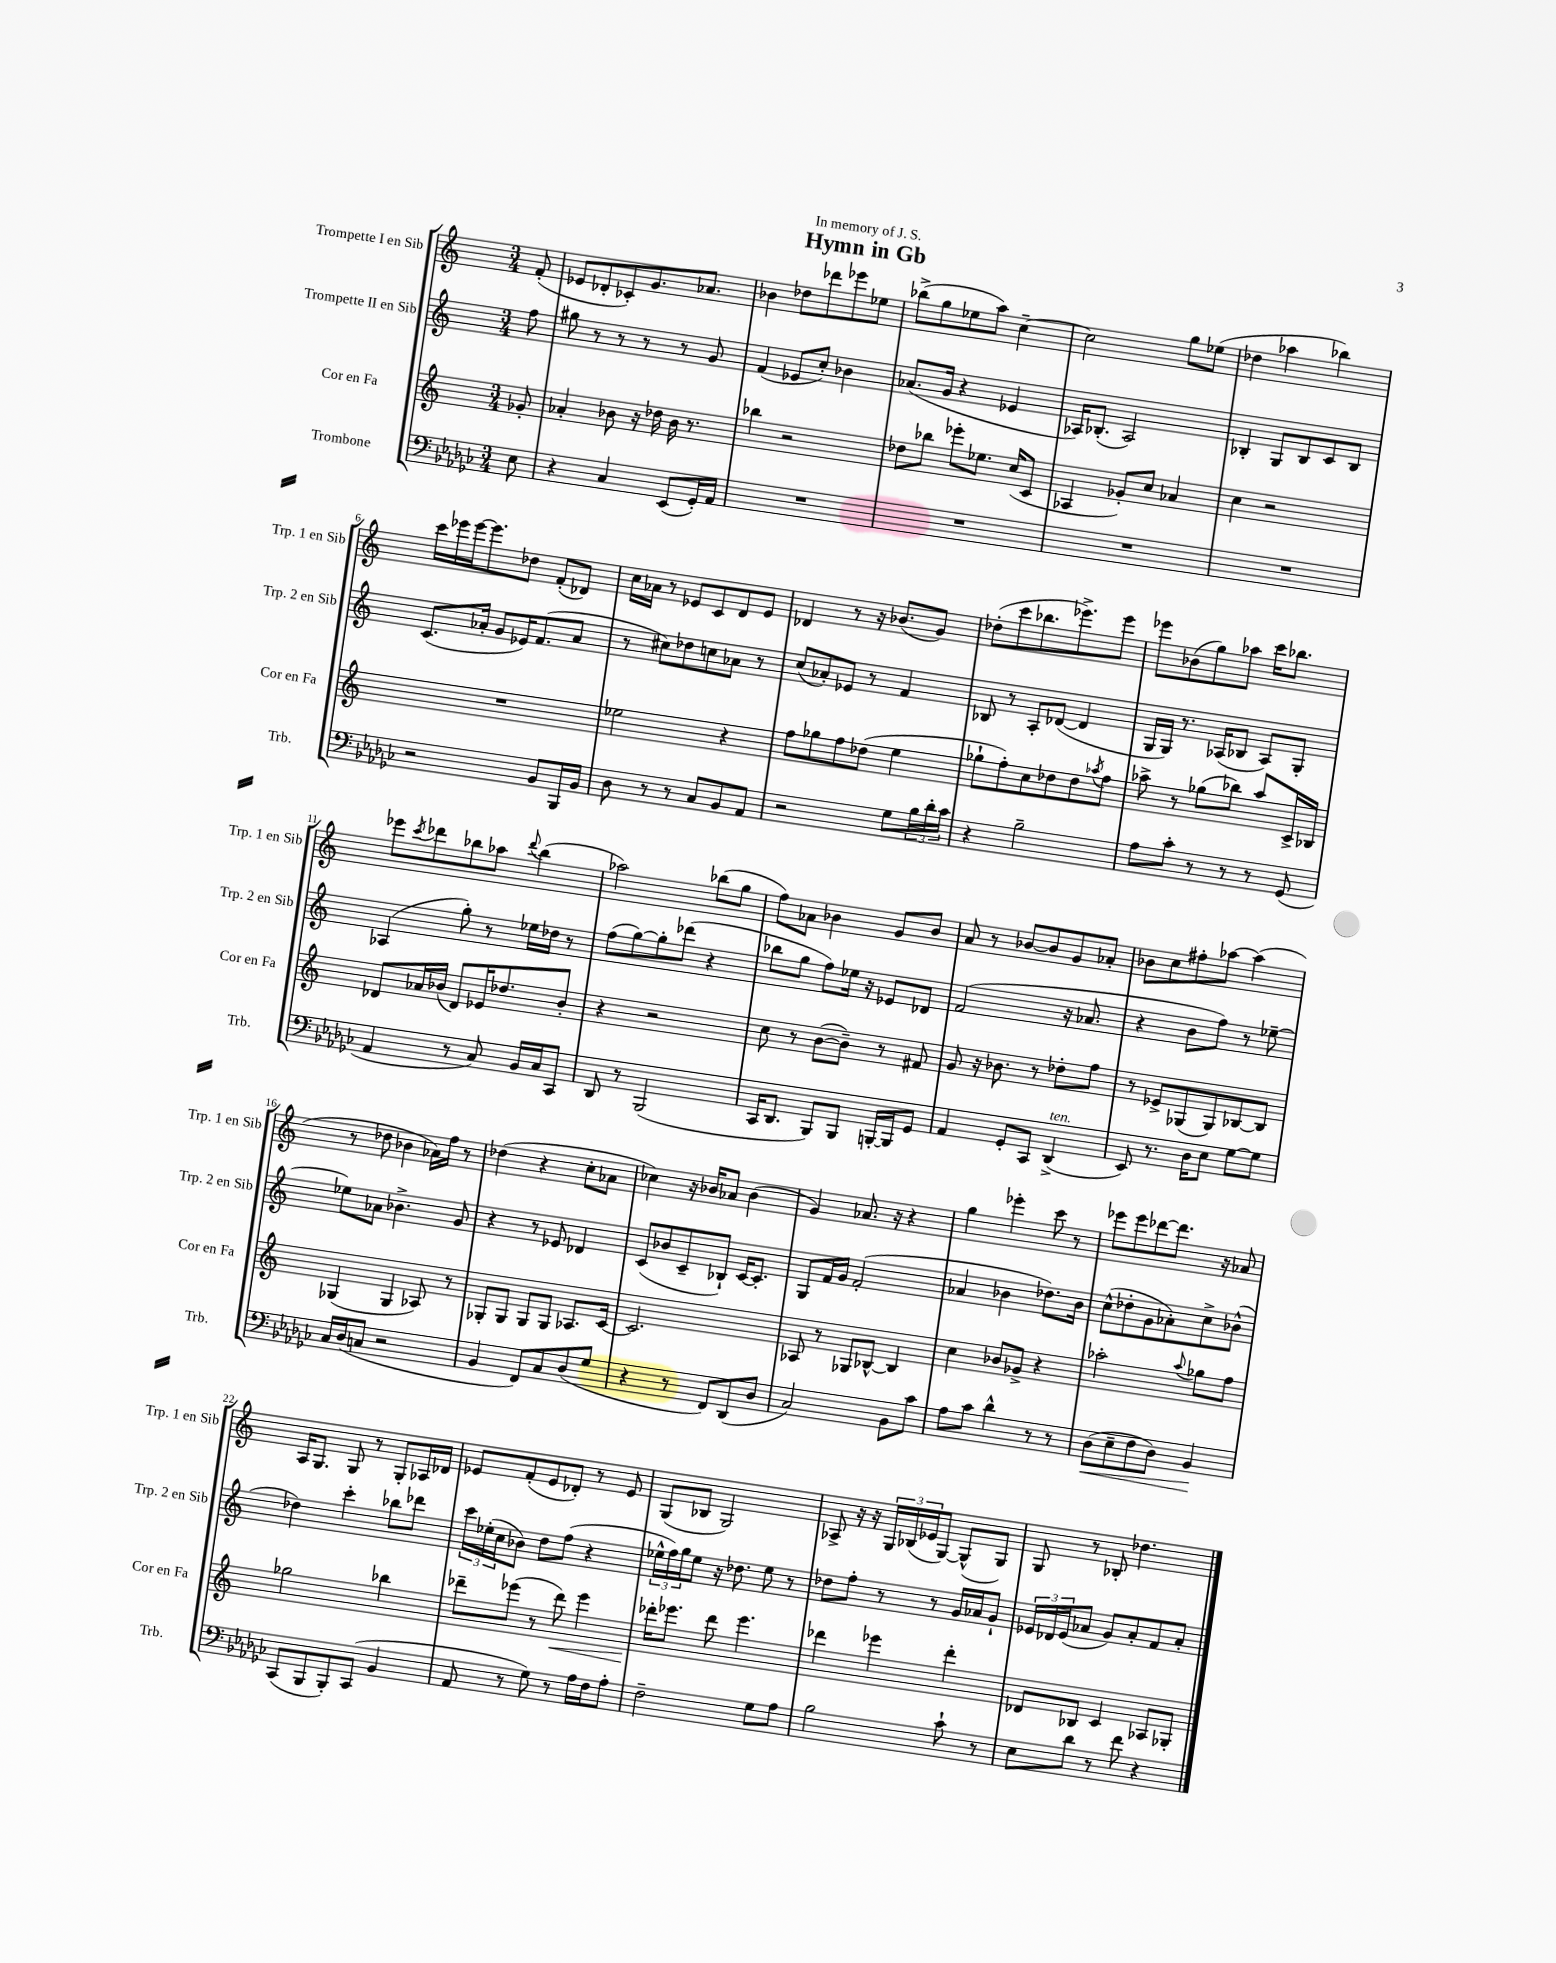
\header { title = "Hymn in Gb" dedication = "In memory of J. S." }
<<
\new StaffGroup <<
\new Staff = "s0" \with { instrumentName = "Trompette I en Sib" shortInstrumentName = "Trp. 1 en Sib" } {
    \clef treble \key c \major \numericTimeSignature \time 3/4 \partial 8
    f'8-.( |
    ees'8 des'8-. ces'8-.) g'8. aes'8. |
    bes'4 des''8 des'''8 ees'''8 ees''8 |
    bes''8->( g''8 ees''8 a''8) c''4~-- |
    c''2 g''8 ees''8( |
    des''4 aes''4 bes''4) |
    c'''16 ees'''16 ees'''16~ ees'''8. des''8 f'8-.( des'8) |
    c''16 aes'16 r8 ees'8 c'8 d'8 ees'8 |
    des'4 r8 r16 bes'8.( g'8) |
    des''8-.( c'''8 bes''8. ees'''8.->) ees'''8 |
    ees'''8 bes'8( g''8) aes''8 c'''16 bes''8. |
    ees'''8 \acciaccatura { c'''8 } des'''8 bes''8 aes''8 \appoggiatura { des'''8 } bes''4( |
    aes''2) bes''8( g''8 |
    f''8) aes'8 bes'4 g'8 bes'8 |
    a'8 r8 bes'8~ bes'8 g'8 aes'8-. |
    bes'8 c''8 fis''8-. aes''8~ aes''4( |
    r8 des''8 bes'4 aes'16) f''16 r8 |
    des''4( r4 c''8-. aes'8 |
    ces''4) r16 bes'16 aes'8 bes'4( |
    g'4) aes'8. r16 r4 |
    g''4 ees'''4-. c'''8 r8 |
    ees'''8 ees'''8 des'''8~ des'''8. r16 aes'8 |
    a16 g8. g8 r8 g8-. aes16 des'16 |
    ees'8 f'8-.( ees'8 des'8-.) r8 ees'8 |
    g8( bes8 g2) |
    aes8-> r16 r16 \tuplet 3/2 { g16 bes16( ees'16 } g8~) g8-^( g8) |
    g8 r8 bes8-. des''4. \bar "|." |
}
\new Staff = "s1" \with { instrumentName = "Trompette II en Sib" shortInstrumentName = "Trp. 2 en Sib" } {
    \clef treble \key c \major \numericTimeSignature \time 3/4 \partial 8
    f''8 |
    gis''8 r8 r8 r8 r8 g'8 |
    f'4( ees'8 c''8-.) bes'4 |
    aes'8.( g'16 r4 ees'4 |
    aes16) bes8.-.( aes2) |
    bes4-. g8 bes8 c'8 bes8 |
    c'8.( aes'16-. g'8 ees'16) f'8.( aes'8 |
    r8 cis''8) des''8 c''8 aes'8 r8 |
    c''8( aes'8-.) ees'8 r8 f'4 |
    bes8 r8 a8-. des'8~( des'4 |
    g16 g16) r8. aes16( bes8 aes8) g8-. |
    aes4( g''8-.) r8 ees''16 des''16 r8 |
    f''8( g''8~) g''8-. des'''8( r4 |
    bes''8 g''8 f''8) ees''16 r16 ees'8 des'8 |
    f'2( r16 aes'8. |
    r4 b'8 f''8) r8 ees''8~-- |
    ees''8 aes'8 bes'4.-> g'8 |
    r4 r8 ees'8 des'4 |
    c'8( bes'8 c'8-- bes8-!) c'16~ c'8.-. |
    g8 f'16 g'16 f'2-.( |
    aes'4 bes'4 des''8.) bes'16 |
    c''8-^( des''8-. g'8 aes'8-.) c''8-> bes'8-^( |
    des''4) c'''4-. bes''8 des'''8 |
    \tuplet 3/2 { c'''16 ees''16-.( c''16 } bes'8) d''8 f''8( r4 |
    \tuplet 3/2 { ees''16-^ f''16) g''16 } ees''8 r16 des''8. ees''8 r8 |
    des''8 f''8-. r8 r8 g'16 aes'16 g'8-! |
    \tuplet 3/2 { ees'16 des'16 ees'16( } aes'8 g'8) aes'8-. f'8 aes'8-. \bar "|." |
}
\new Staff = "s2" \with { instrumentName = "Cor en Fa" shortInstrumentName = "Cor en Fa" } {
    \clef treble \key c \major \numericTimeSignature \time 3/4 \partial 8
    ges'8-. |
    aes'4-. bes'8 r16 des''16 bes'16 r8. |
    bes''4 r2 |
    des''8 bes''8 ees'''8-. ees''8. c''16( c'8 |
    aes4 ges'8-.) c''8 aes'4 |
    c''4 r2 |
    R2. |
    ees''2 r4 |
    f''8 ges''8 f''8 des''8( e''4 |
    ges''8-! f''8-.) c''8 des''8 des''8 \acciaccatura { aes''8 } f''8 |
    aes''8-> r8 ges''8( bes''8) aes''8 c'16-> bes16 |
    des'8 aes'16 bes'16( des'8) ees'16 des''8. bes'8-. |
    r4 r2 |
    c''8 r8 b'8~( b'8--) r8 fis'8 |
    g'8 r16 bes'8. r8 des''8-. f''8 |
    r8 ees'8-> ges8( ges8) bes8~ bes8 |
    ges4( ges4 aes8) r8 |
    ges8-. ges8 ges8 ges8 aes8. c'16~ |
    c'2. |
    aes8 r8 ges8 bes8~-^ bes4 |
    c''4 bes'8 ges'8-> r4 |
    aes''2-. \appoggiatura { aes''8 } ges''8 f''8 |
    ges''2 bes''4 |
    des'''8-- ees'''8( r8 des'''8\<) ees'''4 |
    des'''16-.\! ees'''8. des'''8 ees'''4. |
    des'''4 ees'''4 des'''4-. |
    des'8 bes8 c'4 aes8 ges8-. \bar "|." |
}
\new Staff = "s3" \with { instrumentName = "Trombone" shortInstrumentName = "Trb." } {
    \clef bass \key ges \major \numericTimeSignature \time 3/4 \partial 8
    ees8 |
    r4 ces4 ees,8( ges,16-.) aes,16 |
    R2. |
    R2. |
    R2. |
    R2. |
    r2 bes,8 bes,,16 bes,16 |
    des8 r8 r8 ces8 bes,8 aes,8 |
    r2 ges8 \tuplet 3/2 { bes16 des'16-. ces'16 } |
    r4 bes2-- |
    aes8 ces'8-. r8 r8 r8 ges,8( |
    aes,4 r8 ces8) bes,16 ces16 ces,8 |
    des,8 r8 bes,,2( |
    ces,16 des,8. bes,,8) bes,,8 b,,16~-. b,,16 ges,8 |
    aes,4 ges,8-. ces,8 des,4->^\markup { \italic "ten." }( |
    ees,8) r8. des16 ees8 ges8~ ges8 |
    ces16 des16( c8 r2 |
    bes,4 f,8) ces8 des8( ges8 |
    r4 r8 f,8) des,8( des8 |
    ces2) bes,8 ces'8 |
    aes8 ces'8 des'4-^ r8 r8 |
    des8\<( ees8-- f8 des8) bes,4\! |
    ces,8( bes,,8 bes,,8-.) ces,8( bes,4 |
    aes,8 r8 ges8) r8 aes16 f16 aes8-. |
    f2-- ges8 aes8 |
    bes2 ces'8-! r8 |
    ees8 des'8 r8 f'8 r4 \bar "|." |
}
>>
>>
